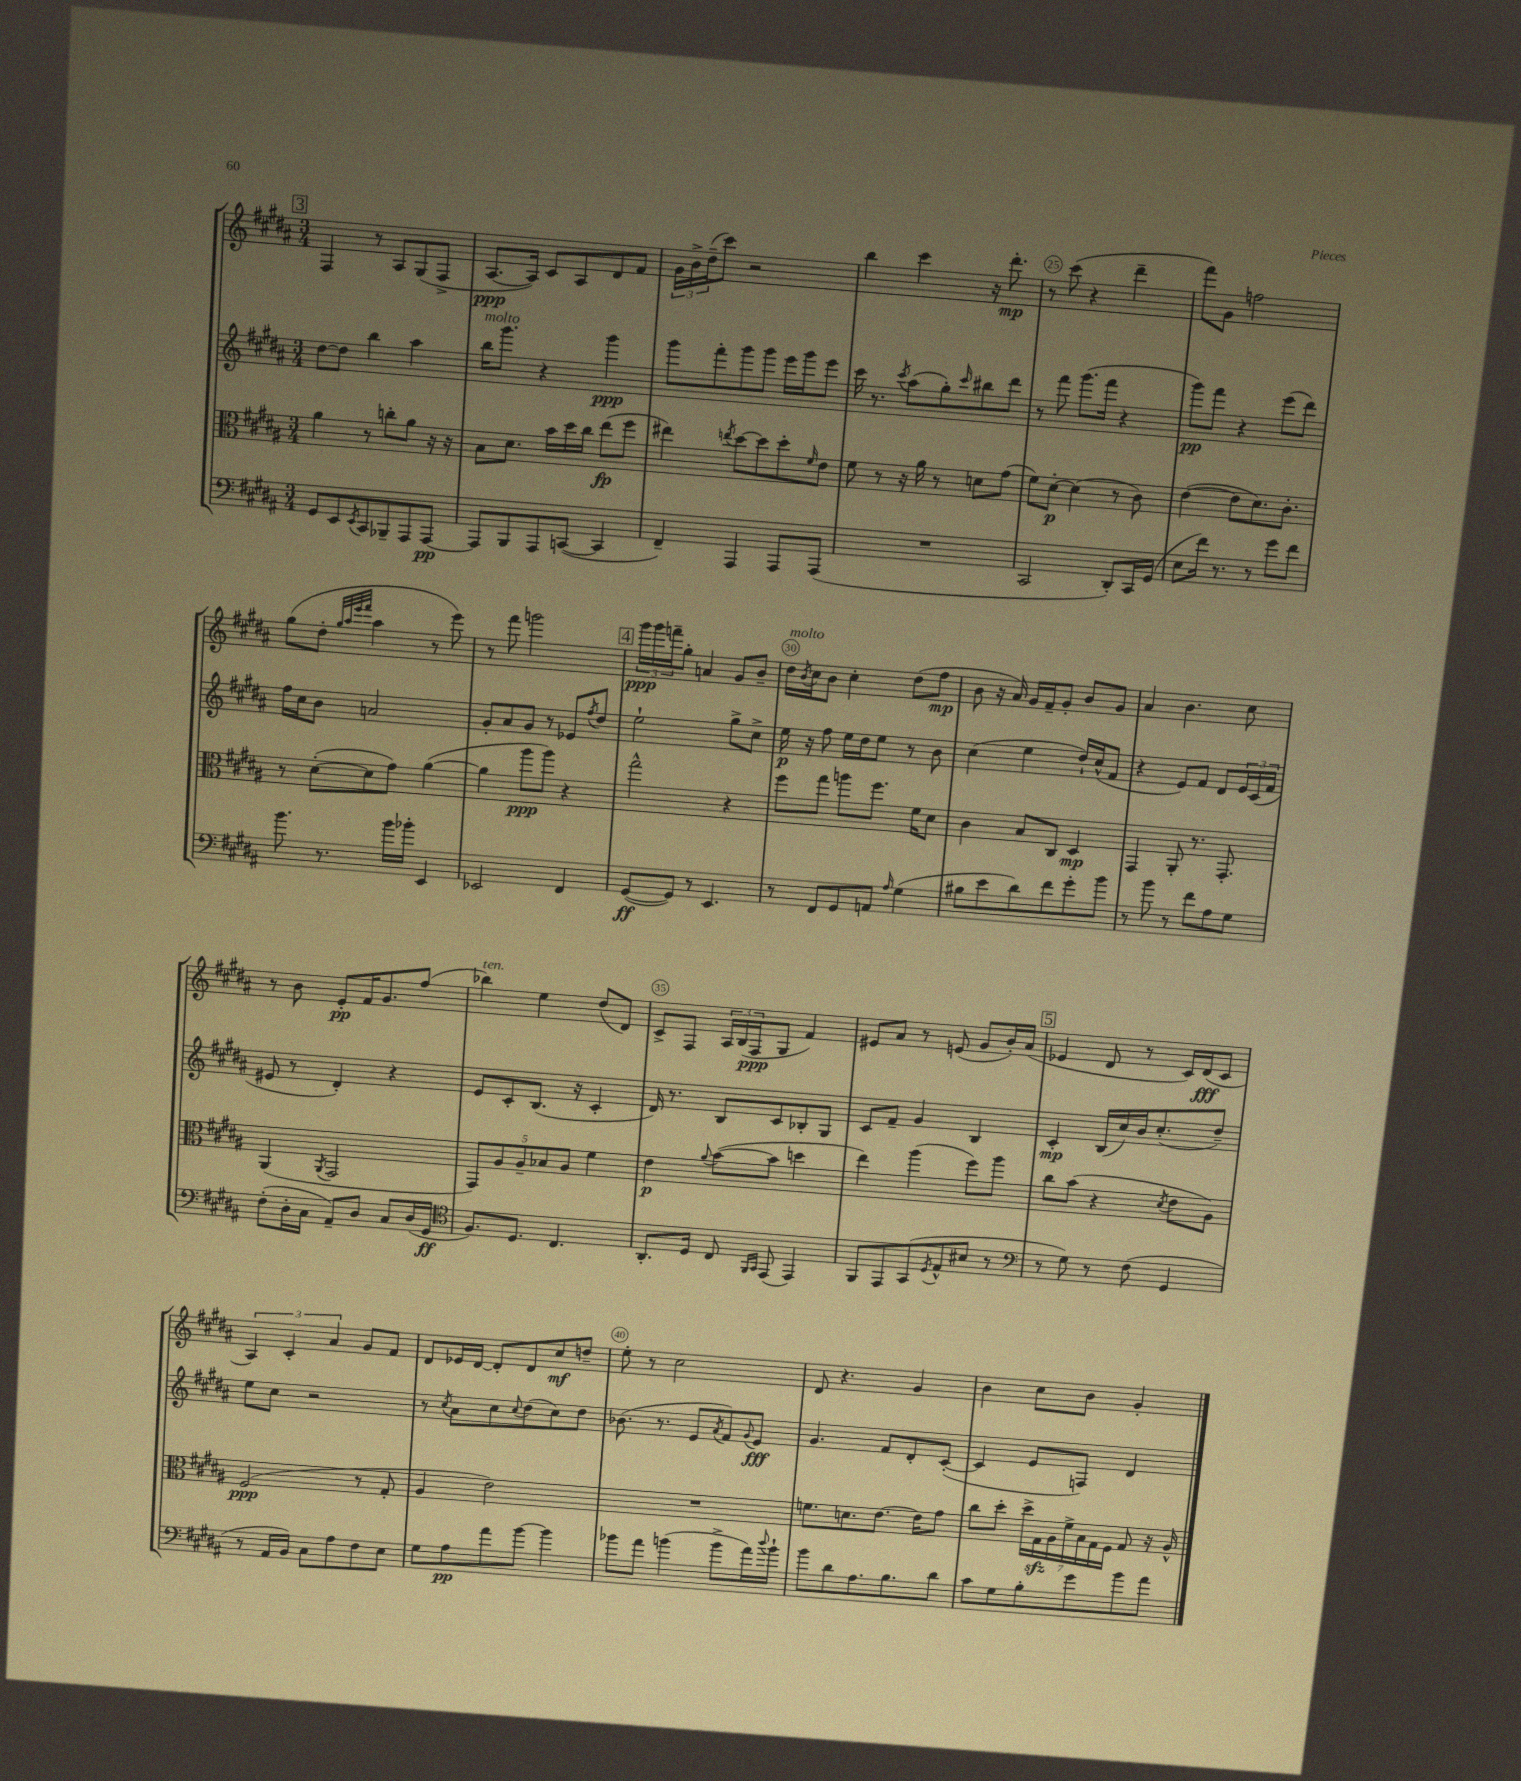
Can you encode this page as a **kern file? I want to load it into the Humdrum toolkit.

**kern	**kern	**kern	**kern
*staff4	*staff3	*staff2	*staff1
*clefF4	*clefC3	*clefG2	*clefG2
*k[f#c#g#d#a#]	*k[f#c#g#d#a#]	*k[f#c#g#d#a#]	*k[f#c#g#d#a#]
*M3/4	*M3/4	*M3/4	*M3/4
8GG#	4a#	[8dd#	4F#
8EE	.	8dd#]	.
8qEE	.	.	.
8CC#	8r	4bb	8r
8BBB-~	8cc'	.	8A#
8AAA#	8a#	4aa#	(8G#
[8AAA#	16r	.	8F#^
.	16r	.	.
=	=	=	=
8AAA#]	8B	16bb	[8.A#
.	.	8.ggg#	.
8BBB	8.d#	.	.
.	.	.	16A#])
8AAA#	.	4r	8c#
.	16b	.	.
([8CC	16dd#	.	8A#
.	16cc#	.	.
4CC]	(8ee	4ggg#	8d#
.	8ff#	.	8f#
=	=	=	=
4FF#~)	4ee#)	8ggg#	24g#
.	.	.	24b^
.	.	.	(24dd#~
.	.	8fff#'	8ccc#)
.	8qee	.	.
4AAA#	[8dd#	8ggg#	2r
.	8dd#]	8ggg#	.
8AAA#	8dd#'	16eee	.
.	.	16ggg#	.
.	16qqf#	.	.
(8AAA#	8e	8eee	.
=	=	=	=
2.r	8f#	16ccc#	4bb
.	.	8.r	.
.	8r	.	.
.	.	8qccc#	.
.	16r	(8aa#	4ccc#
.	16a#	.	.
.	8r	8gg#')	.
.	.	16qqccc#	.
.	8d	8bb#	16r
.	.	.	8.ddd#'
.	(8g#	8ddd#	.
=	=	=	=
2CC#	8f#)	8r	8r
.	[8d#'	8fff#	(8ccc#
.	(4d#]	(8.ggg#	4r
.	.	16fff#	.
8DD#')	8r	4r	4ddd#~
16CC#	8c#)	.	.
(16GG#	.	.	.
=	=	=	=
8E	([4e	8ggg#)	8fff#)
16f#)	.	8fff#	8g#
8.r	.	.	.
.	8e]	4r	2ff
8r	8.d#)	.	.
8g#	.	(8eee	.
.	8.c#'	.	.
8f#	.	8ddd#)	.
=	=	=	=
8.b	8r	16ff#	(8gg#
.	.	16cc#	.
.	([8d#'	8b	8dd#'
8.r	.	.	.
.	.	.	32qqgg#
.	.	.	32qqaa#
.	.	.	32qqeee
.	.	.	32qqfff#
.	8d#]	2a	4aa#
16b	8g#)	.	.
16b-'	.	.	.
4EE	([4a#	.	8r
.	.	.	8eee)
=	=	=	=
2EE-	4a#]	8g#'	8r
.	.	8a#	8fff#
.	8aa#	8g#	2ggg
.	8aa#)	8r	.
4FF#	4r	8e-	.
.	.	8qff#	.
.	.	8dd#	.
=	=	=	=
([8GG#	2gg#^^	2ee`	24ggg#
.	.	.	24ggg#
.	.	.	24fff~
8GG#])	.	.	8gg#'
8r	.	.	4a
4.EE	.	.	.
.	4r	8gg#^	8g#
.	.	8cc#^	8b~
=	=	=	=
8r	8ff#	16ee	16dd#
.	.	.	8qb
.	.	16r	16cc#
8FF#	8gg#	8ff#	8b
8GG#	8aa	16ee	4cc#'
.	.	16dd#	.
8AA	8.ff#	8ee	.
16qqA#	.	.	.
(4G#	.	8r	(8dd#
.	16f#	.	.
.	8d#	8b	8ff#
=	=	=	=
8B#	4c#	(4cc#	8b
8e	.	.	16r
.	.	.	16a#)
8d#)	8B	4ee	16g#
.	.	.	16f#~
8f#	8C#	.	8g#'
8g#'	4D#	16dd#`)	8b
.	.	(16cc#^^	.
8b	.	8f#	8g#
=	=	=	=
8r	4GG#	4r	4a#
8b	.	.	.
8r	8AA#'	8e)	4.b
8f#	8.r	8f#	.
8A#	.	8d#	.
.	8.GG#'	.	.
8G#	.	24e	8cc#
.	.	(24c#	.
.	.	24f#	.
=	=	=	=
(8F#'	(4AA#	8e#	8r
16D#'	.	8r	8b
16C#	.	.	.
.	8qAA#	.	.
8AA#~)	2GG#	4d#')	8e'
8D#	.	.	16f#
.	.	.	8.g#
8C#	.	4r	.
(16D#	.	.	(8ff#
16GG#	.	.	.
=	=	=	=
*clefC4	*	*	*
8.F#)	10GG#)	8e	4bb-)
.	10A#	.	.
.	.	8c#'	.
8.D#	.	.	.
.	10A#~	.	.
.	.	(8.B	4ee
.	10B-	.	.
4.C#	.	.	.
.	10A#	.	.
.	.	16r	.
.	4f#	4c#'	(8dd#
.	.	.	8d#)
=	=	=	=
8.AA#'	4e	16d#)	8c#^
.	.	8.r	.
.	.	.	8F#
16D#	.	.	.
.	8qqa#	.	.
8C#	([8b	8B	24A#
.	.	.	(24B
.	.	.	24F#
16qqFF#	.	.	.
16qqGG#	.	.	.
(8EE	8b]	8c#	8G#
4EE)	4dd	8B-'	4f#)
.	.	8G#	.
=	=	=	=
8FF#	4ee)	8c#	8e#
8EE	.	8f#~	8a#
(8GG#	(4aa#	4g#	8r
8qD#	.	.	.
8E^^	.	.	(8e
8B#	8ff#)	4B	8g#
8r	8aa#	.	16b')
.	.	.	(16a#
=	=	=	=
*clefF4	*	*	*
8r	8cc#	4c#'	4e-
8G#)	(8b	.	.
8r	4r	(16B	8d#
.	.	16cc#)	.
(8F#	.	16b	8r
.	.	(8.cc#'	.
.	8qd#	.	.
4GG#	8e	.	16c#)
.	.	.	(16d#
.	8A#)	8dd#~)	8c#
=	=	=	=
8r	(2F#	8ee	6A#)
16AA#	.	8cc#	.
.	.	.	6c#'
16BB)	.	.	.
8C#	.	2r	.
.	.	.	6a#
8A#	.	.	.
8F#	8r	.	8g#
8E	8G#'	.	8f#
=	=	=	=
8G#	4A#	8r	8d#
.	.	8qcc#	.
8A#	.	8a#	16e-
.	.	.	[16d#
8a#	2e)	8cc#	8d#']
.	.	8qqcc#	.
[8b	.	(8dd#	8d#
4b]	.	8cc#)	8cc#
.	.	8dd#	8dd~
=	=	=	=
8b-	2.r	(8.b-	8ee'
8a#	.	.	8r
.	.	8.r	.
(4b	.	.	2cc#
.	.	8e	.
.	.	8qa#	.
8b^	.	8f#)	.
.	.	8qqg#	.
16a#)	.	8e	.
8qqdd#	.	.	.
16b`	.	.	.
=	=	=	=
8b	8.f	4.g#	8d#
8d#	.	.	4.r
.	8.d	.	.
8.A#	.	.	.
.	[8.e	8f#	.
8.B	.	.	.
.	.	8d#'	4g#
.	16e]	.	.
8d#	8g#	([8c#'	.
=	=	=	=
8c#	8cc#	4c#]	4b
8G#	8dd#'	.	.
8B'	28dd#^	8e	8cc#
.	28G#	.	.
.	28A#	.	.
.	28f#^	.	.
8g#	.	8F)	8b
.	28B	.	.
.	28G#	.	.
.	28F#	.	.
8b	8G#	4d#	4g#'
8a#	16r	.	.
.	16A#^^	.	.
==	==	==	==
*-	*-	*-	*-
